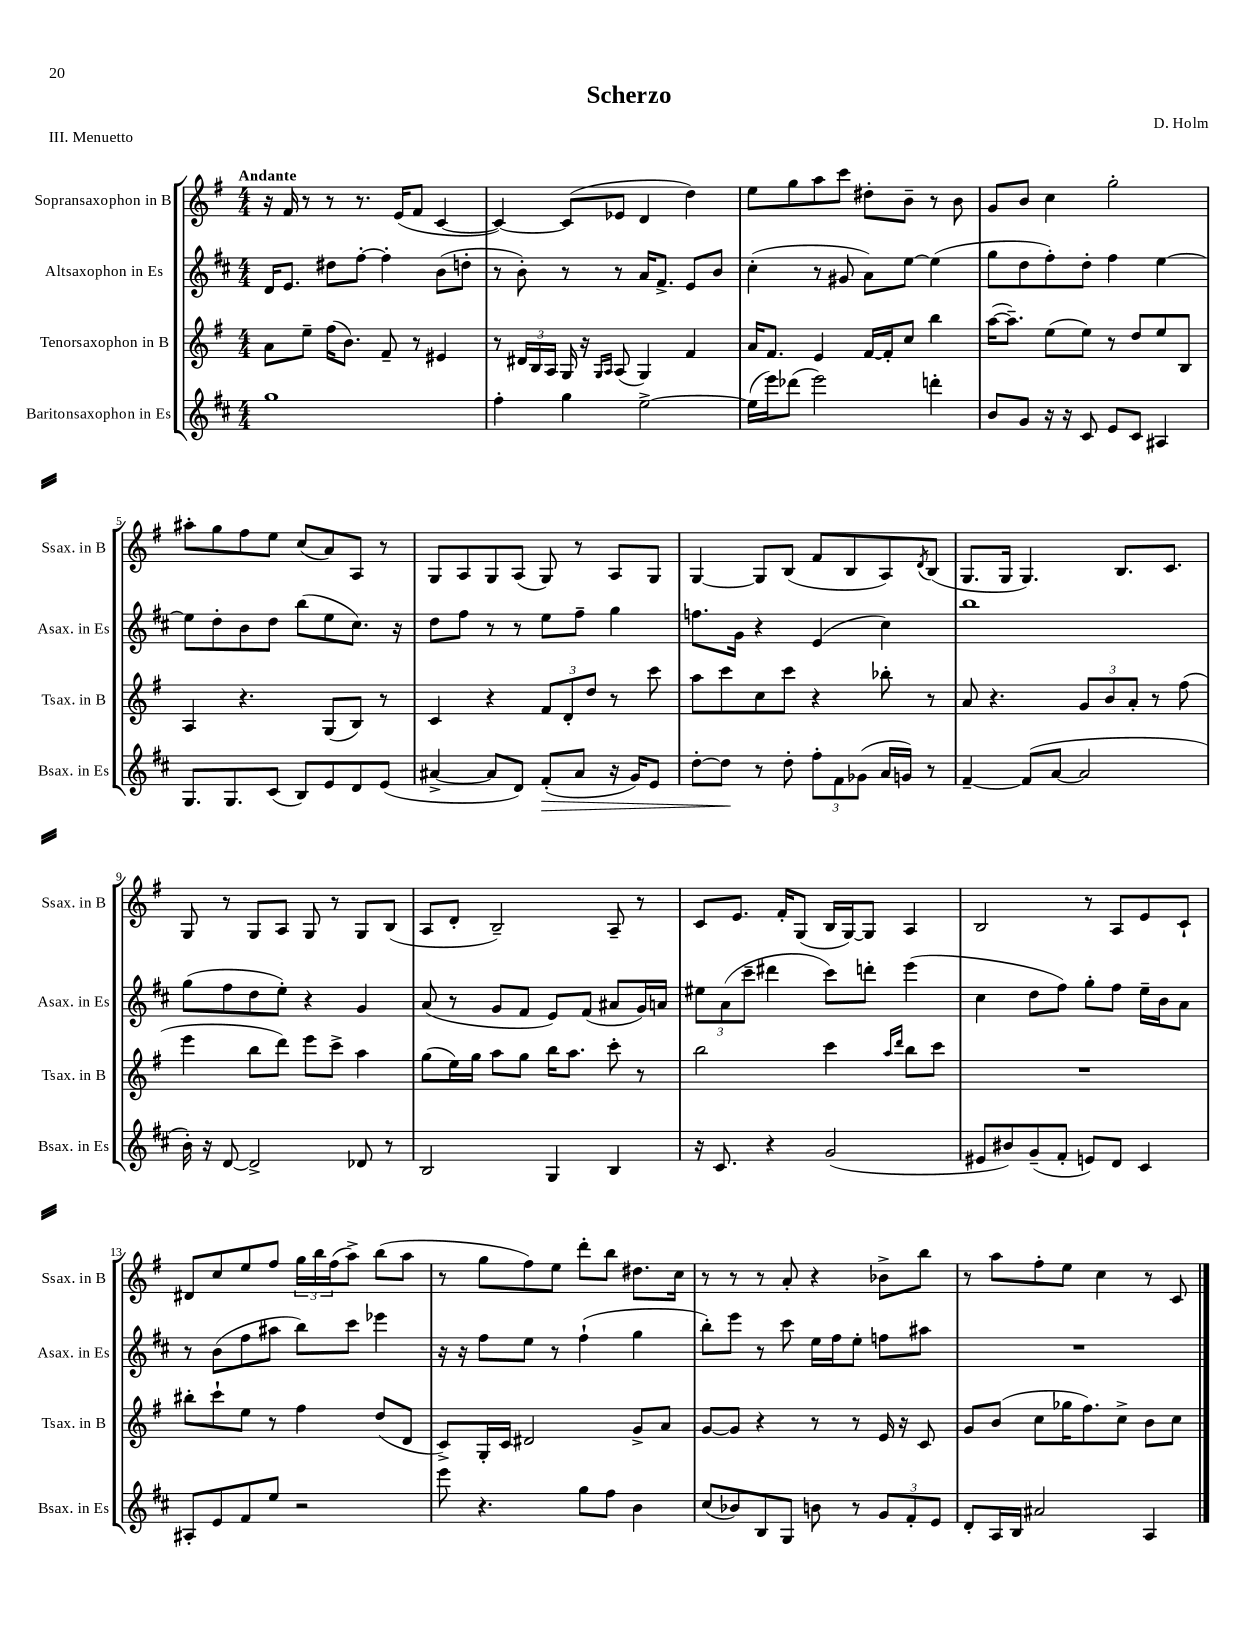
\header { title = "Scherzo" composer = "D. Holm" piece = "III. Menuetto" }
<<
\new StaffGroup <<
\new Staff = "s0" \with { instrumentName = "Sopransaxophon in B" shortInstrumentName = "Ssax. in B" } {
    \clef treble \key g \major \numericTimeSignature \time 4/4 \tempo "Andante"
    r16 fis'16 r8 r8 r8. e'16( fis'8 c'4~ |
    c'4~) c'8( ees'8 d'4 d''4) |
    e''8 g''8 a''8 c'''8 dis''8-. b'8-- r8 b'8 |
    g'8 b'8 c''4 g''2-. |
    ais''8-. g''8 fis''8 e''8 c''8( a'8) a8 r8 |
    g8 a8 g8 a8( g8) r8 a8 g8 |
    g4~ g8 b8( fis'8 b8 a8) \acciaccatura { d'8 } b8( |
    g8. g16 g4.) b8. c'8. |
    g8 r8 g8 a8 g8 r8 g8 b8( |
    a8 d'8-. b2--) a8-- r8 |
    c'8 e'8. fis'16-. g8( b16 g16~) g8 a4 |
    b2 r8 a8 e'8 c'8-! |
    dis'8 c''8 e''8 fis''8 \tuplet 3/2 { g''16 b''16 fis''16( } a''8->) b''8( a''8 |
    r8 g''8 fis''8) e''8 d'''8-. b''8 dis''8. c''16 |
    r8 r8 r8 a'8-. r4 bes'8-> b''8 |
    r8 a''8 fis''8-. e''8 c''4 r8 c'8 \bar "|." |
}
\new Staff = "s1" \with { instrumentName = "Altsaxophon in Es" shortInstrumentName = "Asax. in Es" } {
    \clef treble \key d \major \numericTimeSignature \time 4/4
    d'16 e'8. dis''8 fis''8~-. fis''4-. b'8( d''8-. |
    r8 b'8-.) r8 r8 a'16 fis'8.-> e'8 b'8 |
    cis''4-.( r8 gis'8 a'8) e''8~ e''4( |
    g''8 d''8 fis''8-.) d''8-. fis''4 e''4~ |
    e''8 d''8-. b'8 d''8 b''8( e''8 cis''8.) r16 |
    d''8 fis''8 r8 r8 e''8 fis''8-- g''4 |
    f''8. g'16 r4 e'4( cis''4) |
    b''1 |
    g''8( fis''8 d''8 e''8-.) r4 g'4 |
    a'8( r8 g'8 fis'8 e'8) fis'8( ais'8 g'16) a'16 |
    \tuplet 3/2 { eis''8 a'8( cis'''8-- } dis'''4 cis'''8) d'''8-. e'''4( |
    cis''4 d''8 fis''8) g''8-. fis''8 e''16-- b'16 a'8 |
    r8 b'8( fis''8 ais''8 b''8) cis'''8 ees'''4 |
    r16 r16 fis''8 e''8 r8 fis''4-!( g''4 |
    b''8-.) e'''8 r8 cis'''8 e''16 fis''16 e''8-. f''8 ais''8 |
    R1 \bar "|." |
}
\new Staff = "s2" \with { instrumentName = "Tenorsaxophon in B" shortInstrumentName = "Tsax. in B" } {
    \clef treble \key g \major \numericTimeSignature \time 4/4
    a'8 e''8-- fis''16( b'8.) fis'8-- r8 eis'4 |
    r8 \tuplet 3/2 { dis'16 b16 a16 } g16 r16 \grace { g16 a16 } a8( g4) fis'4 |
    a'16 fis'8. e'4 fis'16~ fis'16-. c''8 b''4 |
    a''16~( a''8.--) e''8( e''8) r8 d''8 e''8 b8 |
    a4 r4. g8( b8) r8 |
    c'4 r4 \tuplet 3/2 { fis'8 d'8-. d''8 } r8 c'''8 |
    a''8 c'''8 c''8 c'''8 r4 bes''8-. r8 |
    a'8 r4. \tuplet 3/2 { g'8 b'8 a'8-. } r8 fis''8( |
    e'''4 b''8 d'''8) e'''8 c'''8-> a''4 |
    g''8( e''16) g''16 a''8 g''8 b''16 a''8. c'''8-. r8 |
    b''2 c'''4 \grace { a''16 d'''16 } b''8 c'''8 |
    R1 |
    bis''8-. c'''8-! e''8 r8 fis''4 d''8( d'8 |
    c'8->) g16-. c'16 dis'2 g'8-> a'8 |
    g'8~ g'8 r4 r8 r8 e'16 r16 c'8 |
    g'8 b'8( c''8 ges''16 fis''8.) c''8-> b'8 c''8 \bar "|." |
}
\new Staff = "s3" \with { instrumentName = "Baritonsaxophon in Es" shortInstrumentName = "Bsax. in Es" } {
    \clef treble \key d \major \numericTimeSignature \time 4/4
    g''1 |
    fis''4-. g''4 e''2~-> |
    e''16( e'''16) des'''8( e'''2) d'''4-. |
    b'8 g'8 r16 r16 cis'8 e'8 cis'8 ais4 |
    g8. g8. cis'8( b8) e'8 d'8 e'8( |
    ais'4~-> ais'8 d'8) fis'8-.\>( ais'8 r16 g'16) e'8 |
    d''8~-. d''8\! r8 d''8-. \tuplet 3/2 { fis''8-. fis'8 ges'8( } a'16 g'16) r8 |
    fis'4~-- fis'8( a'8~ a'2 |
    b'16-.) r16 d'8~ d'2-> des'8 r8 |
    b2 g4 b4 |
    r16 cis'8. r4 g'2( |
    eis'8 bis'8) g'8--( fis'8-. e'8) d'8 cis'4 |
    ais8-. e'8 fis'8 e''8 r2 |
    e'''8 r4. g''8 fis''8 b'4 |
    cis''8( bes'8) b8 g8 b'8 r8 \tuplet 3/2 { g'8 fis'8-. e'8 } |
    d'8-. a16 b16 ais'2 a4 \bar "|." |
}
>>
>>
